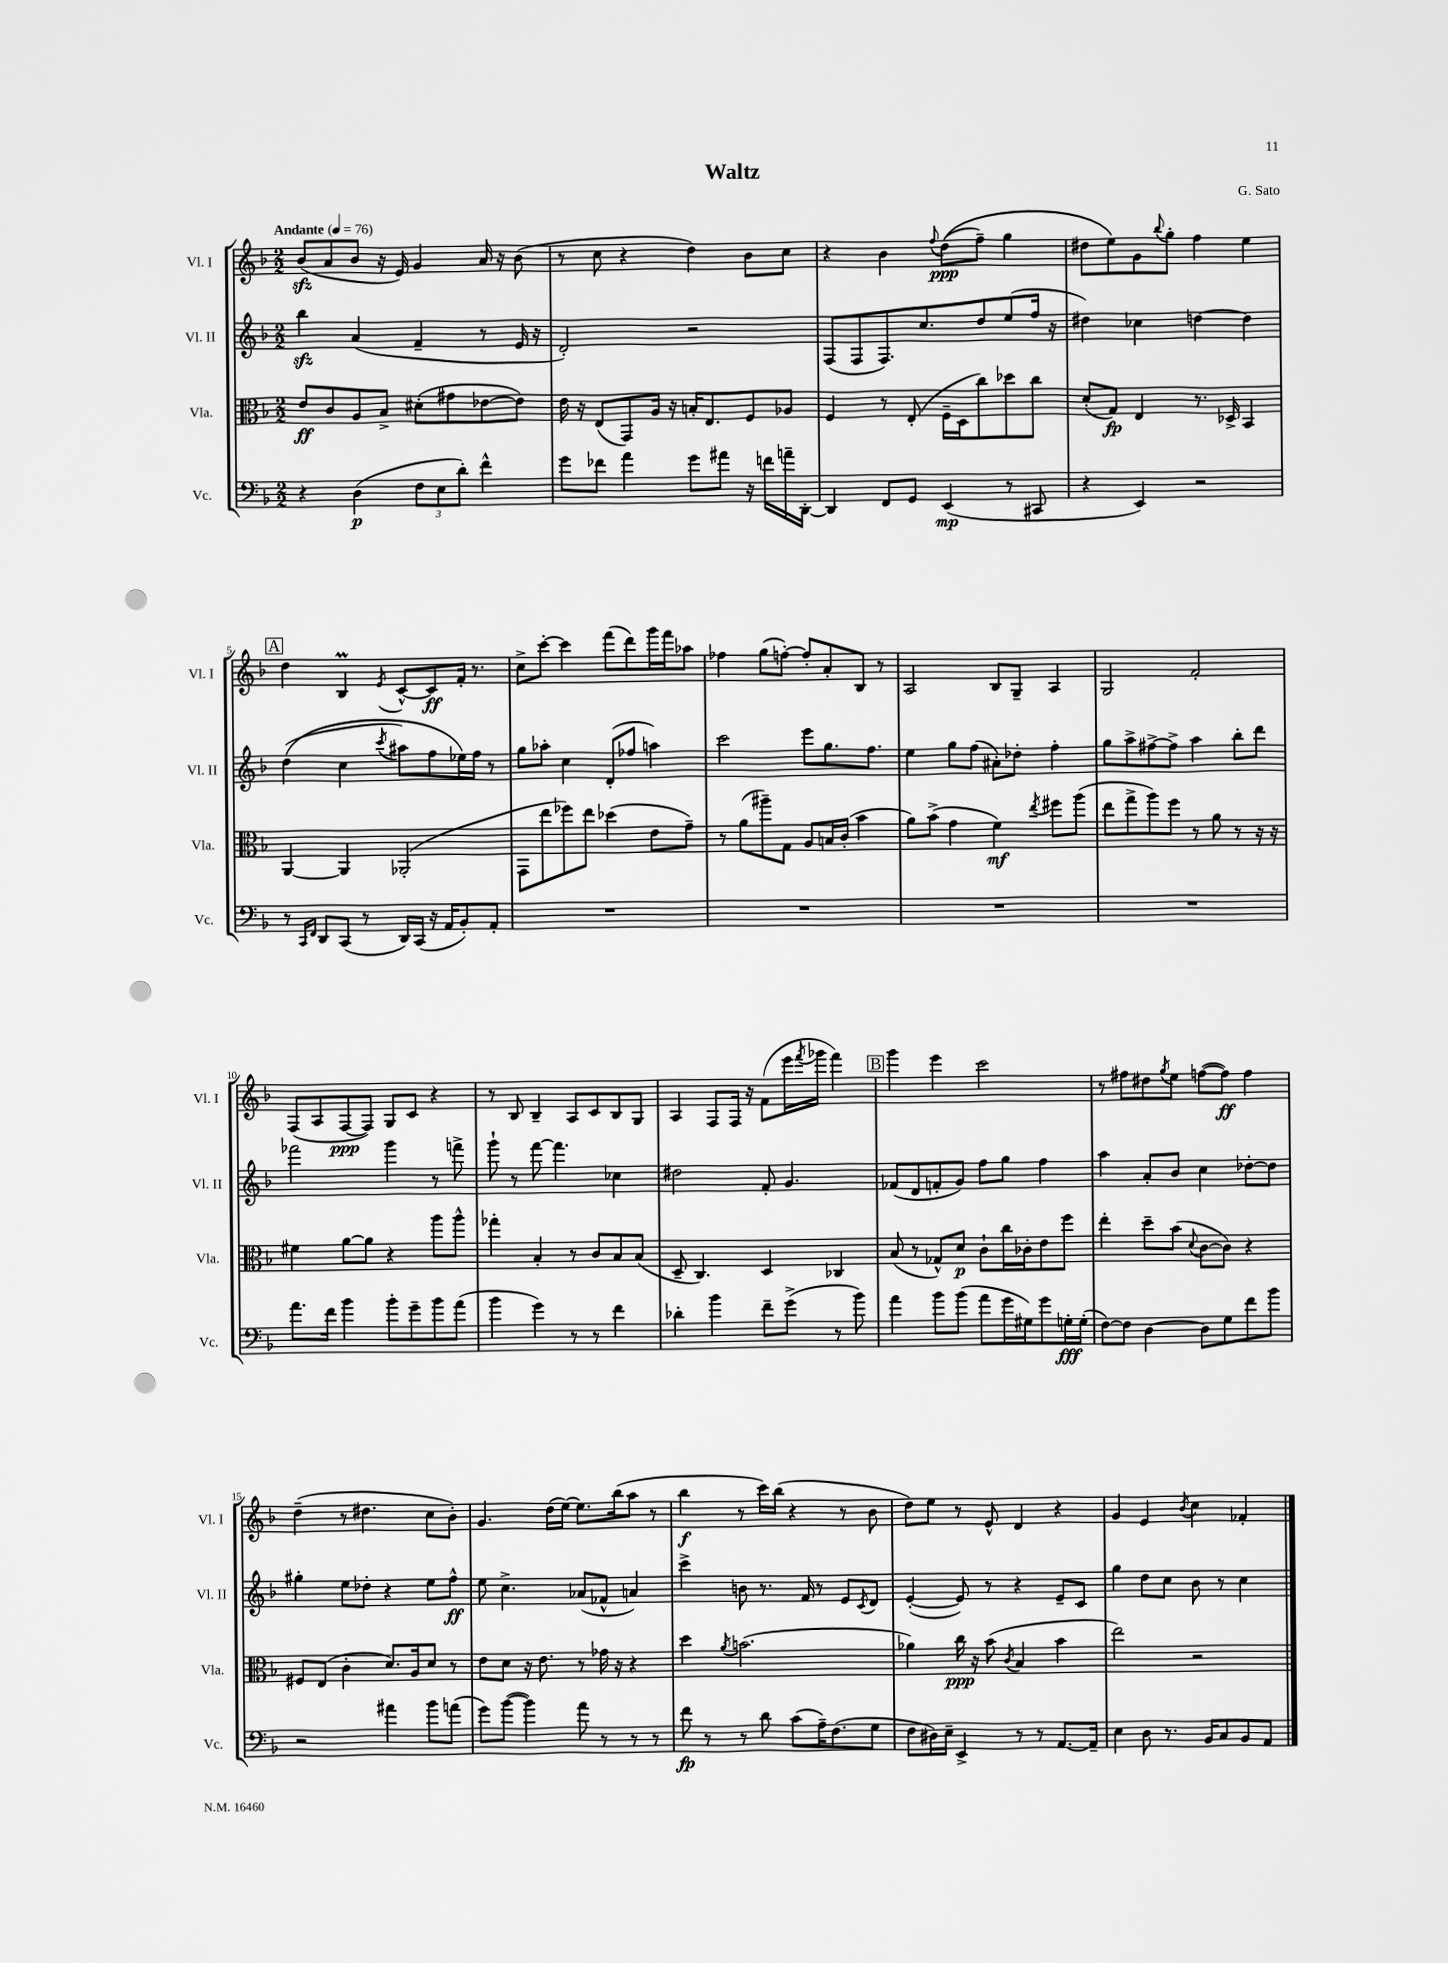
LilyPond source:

\header { title = "Waltz" composer = "G. Sato" }
<<
\new StaffGroup <<
\new Staff = "s0" \with { instrumentName = "Vl. I" shortInstrumentName = "Vl. I" } {
    \clef treble \key f \major \numericTimeSignature \time 2/2 \tempo "Andante" 4 = 76
    bes'8\sfz( a'8 bes'8 r16 e'16) g'4 a'16 r16 bes'8( |
    r8 c''8 r4 d''4) bes'8 c''8 |
    r4 bes'4 \appoggiatura { f''8 } d''8\ppp(\( f''8--) g''4 |
    dis''8 e''8\) g'8 \appoggiatura { bes''8 } g''8-. f''4 e''4 |
    \mark \markup { \box "A" } d''4 bes4\prall \acciaccatura { e'8 } c'8~-^ c'8\ff f'16-. r8. |
    c''8-> c'''8~-. c'''4 f'''8( d'''8) g'''16 f'''16 aes''8 |
    fes''4 g''8( f''8~-.) f''8-. a'8-. bes8 r8 |
    a2 bes8 g8-- a4 |
    g2 f'2-. |
    f8( a8 f8~\ppp f8) g8 c'8 r4 |
    r8 bes8 bes4-- a8 c'8 bes8 g8 |
    a4 f8 f16 r16 f'8( e'''16 \acciaccatura { f'''8 } ges'''16 f'''4) |
    \mark \markup { \box "B" } g'''4 e'''4 c'''2 |
    r8 fis''8 dis''8 \acciaccatura { g''8 } e''8 f''8~( f''8\ff) f''4 |
    d''4--( r8 dis''4. c''8 bes'8-.) |
    g'4. d''16( e''16~) e''8. bes''16( a''8 r8 |
    bes''4\f r8 c'''16) bes''16( r4 r8 bes'8 |
    d''8) e''8 r8 e'8-^ d'4 r4 |
    g'4 e'4 \acciaccatura { bes'8 } c''4 fes'4-. \bar "|." |
}
\new Staff = "s1" \with { instrumentName = "Vl. II" shortInstrumentName = "Vl. II" } {
    \clef treble \key f \major \numericTimeSignature \time 2/2
    bes''4\sfz a'4( f'4-- r8 e'16 r16 |
    d'2-.) r2 |
    f8( f8 f8.) c''8. d''8 e''8( f''16 r16 |
    dis''4) ces''4 d''4~ d''4 |
    \mark \markup { \box "A" } d''4(\( c''4 \acciaccatura { c'''8 } ais''8) f''8 ees''16\) f''16 r8 |
    g''8 aes''8-. c''4 d'8-.( fes''8 a''4) |
    c'''2 e'''8 g''8. f''8. |
    e''4 g''8 f''8( ais'8-.) des''8-. f''4-. |
    g''8 a''8-> fis''8~-> fis''8-> a''4 bes''8-. d'''8 |
    fes'''2 g'''4 r8 f'''8-> |
    g'''8-! r8 f'''8~ f'''4. ces''4 |
    dis''2 f'8-. g'4. |
    \mark \markup { \box "B" } fes'8( d'8 f'8-. g'8) f''8 g''8 f''4 |
    a''4 a'8-. bes'8 c''4 des''8~-. des''8 |
    gis''4-. e''8 des''8-. r4 e''8 f''8-^\ff |
    e''8 c''4.-> aes'8( fes'8-^ a'4) |
    c'''4-> b'8 r8. f'16 r8 e'8 \acciaccatura { c'8 } d'8 |
    e'4~-.( e'8) r8 r4 e'8-- c'8 |
    g''4 d''8 c''8 bes'8 r8 c''4 \bar "|." |
}
\new Staff = "s2" \with { instrumentName = "Vla." shortInstrumentName = "Vla." } {
    \clef alto \key f \major \numericTimeSignature \time 2/2
    e'8\ff c'8 a8 bes8-> dis'8-.( gis'8 ees'8~ ees'8) |
    e'16 r16 e8( g,8) a16 r16 b16-. e8. f8 aes8 |
    f4 r8 e8-.( f16-- d16 c''8) des''8 c''8 |
    d'8-.( g8\fp) e4 r8. des16-> bes,4 |
    \mark \markup { \box "A" } a,4~ a,4 aes,2-.( |
    g,8 e''8 fes''8) e''8 des''4( e'8 g'8--) |
    r8 a'8( ais''8--) g8 a8 b16 c'16-.( bes'4 |
    a'8) bes'8->( g'4 f'4\mf) \acciaccatura { e''8 } fis''8 a''8( |
    e''8 g''8-> a''8) f''8 r8 a'8 r8 r16 r16 |
    fis'4 a'8~ a'8 r4 a''8 a''8-^ |
    ges''4-. bes4-. r8 c'8 bes8 bes8( |
    d8-- c4.) d4 ces4 |
    \mark \markup { \box "B" } bes8( r8 ges8-^) d'8\p c'8-! c''16 ces'16-. e'8 f''8 |
    e''4-. d''8-- bes'8( \appoggiatura { d'8 } c'8~ c'8) r4 |
    fis8 e8( c'4-. d'8.) a16 d'8 r8 |
    e'8 d'8 r16 e'8. r8 ges'16 r16 r4 |
    d''4 \acciaccatura { a'8 } b'2.( |
    aes'4) c''16\ppp r16 bes'8( \acciaccatura { c'8 } bes4 bes'4 |
    e''2) r2 \bar "|." |
}
\new Staff = "s3" \with { instrumentName = "Vc." shortInstrumentName = "Vc." } {
    \clef bass \key f \major \numericTimeSignature \time 2/2
    r4 d4\p( \tuplet 3/2 { f8 e8 d'8-.) } f'4-^ |
    g'8 fes'8 a'4 g'8 ais'8 r16 f'16 a'16-- d,16~-. |
    d,4 f,8 g,8 e,4\mp( r8 cis,8 |
    r4 e,4) r2 |
    \mark \markup { \box "A" } r8 \grace { c,16 f,16 } d,8 c,8( r8 d,16) c,16( r16 a,16 bes,8-.) a,8-. |
    R1 |
    R1 |
    R1 |
    R1 |
    a'8. f'16 bes'4 bes'8-. g'8-- bes'8 a'8( |
    bes'4 g'4) r8 r8 f'4 |
    des'4-. bes'4 f'8-- g'8->( r8 bes'8) |
    \mark \markup { \box "B" } a'4 bes'8 bes'8( a'8 g'16 gis16) g'8 g16-.\fff g16-.( |
    f8~) f8 d4~ d8 g8 f'8 bes'8 |
    r2 ais'4 bes'8 a'8( |
    g'8) bes'8~( bes'4) a'8 r8 r8 r8 |
    f'8\fp r8 r8 d'8 c'8( a16--) f8.( g8 |
    f8 dis16) e16-- e,4-> r8 r8 a,8.~ a,16-- |
    e4 d8 r8. bes,16 c8 bes,8 a,8 \bar "|." |
}
>>
>>
